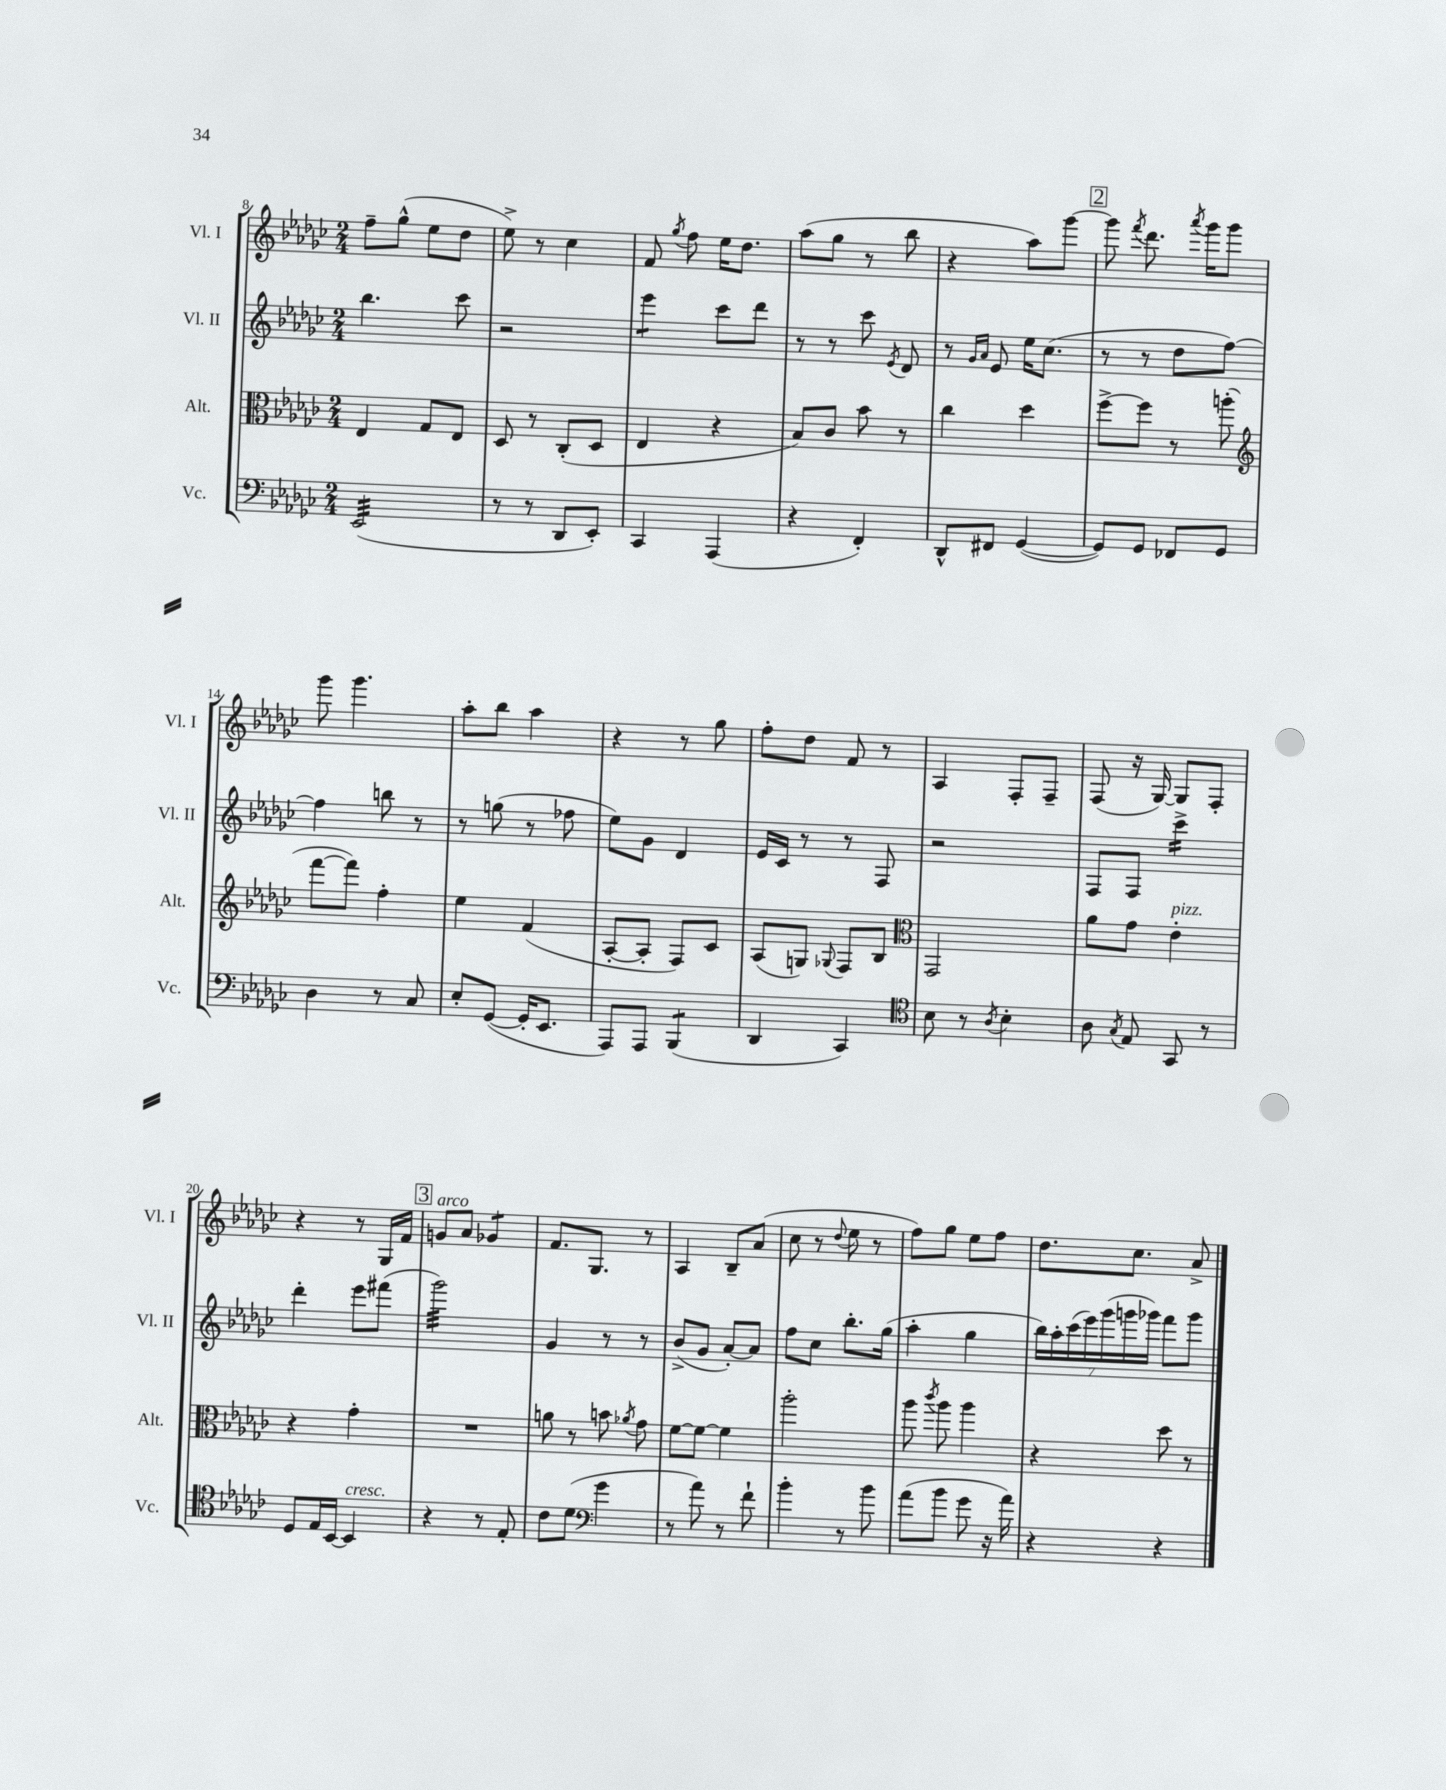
<<
\new StaffGroup <<
\new Staff = "s0" \with { instrumentName = "Vl. I" shortInstrumentName = "Vl. I" } {
    \clef treble \key ges \major \numericTimeSignature \time 2/4
    \autoBeamOff f''8[-- ges''8]-^( ees''8[ des''8] |
    ees''8->) r8 ces''4 |
    f'8 \acciaccatura { ges''8 } f''8 ees''16[ des''8.] |
    aes''8[( ges''8] r8 bes''8 |
    r4 aes''8[) ges'''8]~ |
    \mark \markup { \box "2" } ges'''8 \acciaccatura { f'''8 } des'''8. \acciaccatura { aes'''8 } ges'''16[ ges'''8] |
    ges'''8 ges'''4. |
    aes''8[-. bes''8] aes''4 |
    r4 r8 ges''8 |
    f''8[-. des''8] f'8 r8 |
    aes4 f8[-. f8]-- |
    f8( r16 ges16~) ges8[ f8]-. |
    r4 r8 ges16[ f'16] |
    \mark \markup { \box "3" } g'8[^\markup { \italic "arco" } aes'8] ges'4:8 |
    f'8.[ ges8.] r8 |
    aes4 bes8[-- aes'8]( |
    ces''8 r8 \appoggiatura { des''8 } ees''8 r8 |
    f''8[) ges''8] ees''8[ f''8] |
    des''8.[ ces''8.] aes'8-> \bar "|." |
}
\new Staff = "s1" \with { instrumentName = "Vl. II" shortInstrumentName = "Vl. II" } {
    \clef treble \key ges \major \numericTimeSignature \time 2/4
    \autoBeamOff bes''4. ces'''8 |
    r2 |
    ees'''4:8 ces'''8[ des'''8] |
    r8 r8 ces'''8 \acciaccatura { ees'8 } des'8 |
    r8 \grace { ges'16[ aes'16] } ees'8 ees''16[ ces''8.]( |
    \mark \markup { \box "2" } r8 r8 des''8[ f''8]~) |
    f''4 b''8 r8 |
    r8 g''8( r8 fes''8 |
    ees''8[) ges'8] des'4 |
    ees'16[ ces'16] r8 r8 f8 |
    r2 |
    f8[ f8] ces'''4:16-> |
    des'''4-. ees'''8[ fis'''8]( |
    \mark \markup { \box "3" } ges'''2:32) |
    ges'4 r8 r8 |
    bes'8[->( ges'8] aes'8[~-.) aes'8] |
    f''8[ ces''8] bes''8.[-. ges''16]( |
    aes''4-. ges''4 |
    \tuplet 7/4 { bes''16[) aes''16-. ces'''16( ees'''16) ges'''16( g'''16 ges'''16]) } f'''8[ ges'''8] \bar "|." |
}
\new Staff = "s2" \with { instrumentName = "Alt." shortInstrumentName = "Alt." } {
    \clef alto \key ges \major \numericTimeSignature \time 2/4
    \autoBeamOff ees4 ges8[ ees8] |
    des8 r8 ces8[-.( des8] |
    ees4 r4 |
    bes8[) ces'8] bes'8 r8 |
    ces''4 des''4 |
    \mark \markup { \box "2" } f''8[~-> f''8] r8 a''8-.( |
    \clef treble f'''8[~ f'''8]) f''4-. |
    ees''4 f'4( |
    aes8[~-. aes8]-. f8[) ces'8] |
    aes8[( g8]) \appoggiatura { ges8 } f8[ bes8] |
    \clef alto ges,2 |
    aes'8[ ges'8] ees'4-.^\markup { \italic "pizz." } |
    r4 ges'4-. |
    \mark \markup { \box "3" } R2 |
    a'8 r8 b'8 \acciaccatura { aes'8 } ges'8 |
    f'8[~ f'8]~ f'4 |
    aes''2-. |
    aes''8 \acciaccatura { ces'''8 } aes''8 aes''4 |
    r4 des''8 r8 \bar "|." |
}
\new Staff = "s3" \with { instrumentName = "Vc." shortInstrumentName = "Vc." } {
    \clef bass \key ges \major \numericTimeSignature \time 2/4
    \autoBeamOff ees,2:32( |
    r8 r8 des,8[ ees,8]-.) |
    ces,4 aes,,4( |
    r4 f,4-.) |
    des,8[-^ fis,8] ges,4~( |
    \mark \markup { \box "2" } ges,8[) ges,8] fes,8[ ges,8] |
    des4 r8 ces8 |
    ees8[-. ges,8]~( ges,16[-. ees,8.] |
    aes,,8[) aes,,8] bes,,4:8( |
    des,4 ces,4) |
    \clef tenor bes8 r8 \acciaccatura { aes8 } bes4-. |
    aes8 \acciaccatura { ges8 } ees8 ges,8 r8 |
    des8[ ees16 bes,16]~ bes,4^\markup { \italic "cresc." } |
    \mark \markup { \box "3" } r4 r8 ees8-. |
    ces'8[ des'8]( \clef bass ges'4 |
    r8 aes'8) r8 f'8-! |
    bes'4-. r8 bes'8 |
    aes'8[( bes'8] ges'8 r16 aes'16) |
    r4 r4 \bar "|." |
}
>>
>>
\layout { \context { \Score currentBarNumber = #8 } }
